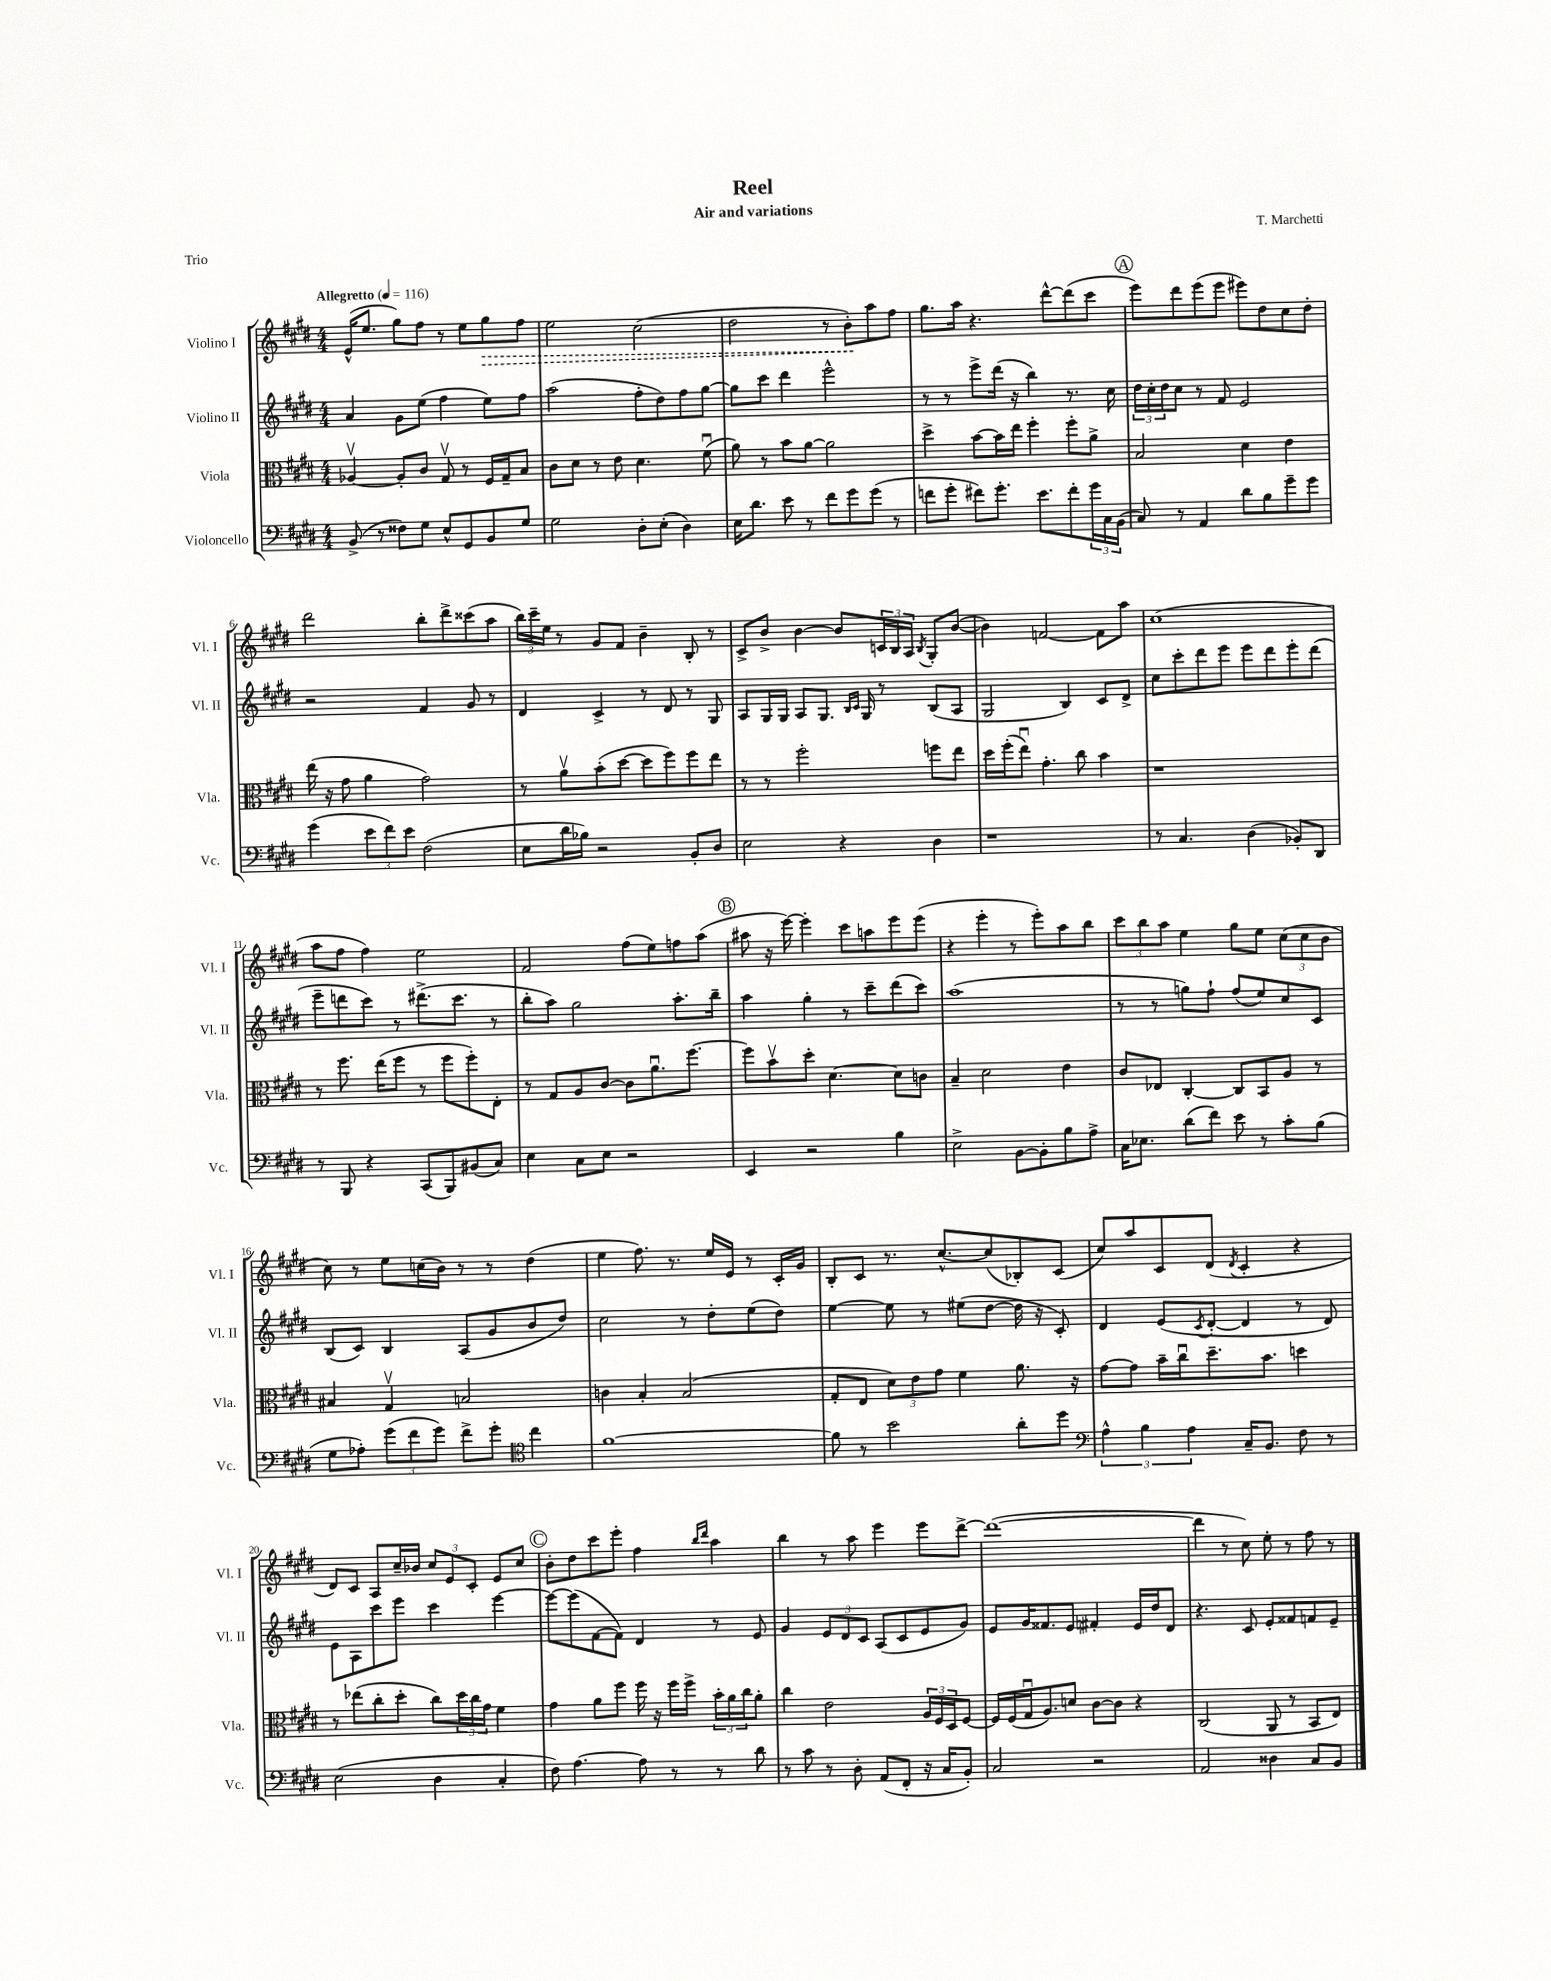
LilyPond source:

\header { title = "Reel" composer = "T. Marchetti" subtitle = "Air and variations" piece = "Trio" }
<<
\new StaffGroup <<
\new Staff = "s0" \with { instrumentName = "Violino I" shortInstrumentName = "Vl. I" } {
    \clef treble \key e \major \numericTimeSignature \time 4/4 \tempo "Allegretto" 4 = 116
    e'16-^( e''8. gis''8) fis''8 r8 e''8 \once \override Hairpin.style = #'dashed-line gis''8\> fis''8 |
    e''2 cis''2( |
    dis''2 r8 b'8-.\!) a''8 fis''8 |
    gis''8. a''16 r4. dis'''8~-^ dis'''8( cis'''8 |
    \mark \markup { \circle "A" } e'''8) dis'''8 e'''8( e'''8 eis'''8) dis''8 cis''8 dis''8-. |
    dis'''2 b''8-. dis'''8-> cisis'''8( a''8 |
    \tuplet 3/2 { b''16) cis'''16-- e''16 } r8 gis'8 fis'8 b'4-- b8-. r8 |
    cis'8-> b'8-> b'4~ b'8 \tuplet 3/2 { c'16 b16 a16 } \acciaccatura { b8 } gis8-. b'8~( |
    b'4) f'2~ f'8 a''8 |
    cis''1( |
    a''8 fis''8 fis''4) e''2 |
    fis'2 fis''8( e''8) f''8 a''8( |
    \mark \markup { \circle "B" } ais''8 r16 e'''16~) e'''4-. cis'''8 a''8 e'''8 e'''8( |
    r4 e'''4-. r8 e'''8-.) a''8 b''8 |
    \tuplet 3/2 { cis'''8 b''8 a''8 } e''4 gis''8 e''8 \tuplet 3/2 { cis''8( cis''8 b'8 } |
    cis''8) r8 e''8 c''16( b'16) r8 r8 dis''4( |
    e''4 fis''8.) r8. e''16 e'16 r8 cis'16-. gis'16 |
    b8-. cis'8 r8. cis''8.~-^ cis''8( bes8-.) cis'8( |
    cis''8) a''8 cis'8 dis'8( \acciaccatura { dis'8 } cis'4-. r4 |
    dis'8) cis'8 a8 cis''16-- bes'16 \tuplet 3/2 { cis''8 e'8 cis'8-. } e'8 cis''8 |
    \mark \markup { \circle "C" } b'8-. dis''8 cis'''8 e'''8-. fis''4 \grace { b''16 dis'''16 } a''4 |
    b''4 r8 a''8 e'''4 e'''8 dis'''8~-> |
    dis'''1~( |
    dis'''4 r8 cis''8) e''8-. r8 fis''8 r8 \bar "|." |
}
\new Staff = "s1" \with { instrumentName = "Violino II" shortInstrumentName = "Vl. II" } {
    \clef treble \key e \major \numericTimeSignature \time 4/4
    a'4 gis'8 e''8( fis''4 e''8) fis''8 |
    a''2( fis''8-. dis''8) fis''8 gis''8~ |
    gis''8 cis'''8 dis'''4 e'''2-^ |
    r8 r8 e'''8-> dis'''16( r16 b''4) r8. cis''16 |
    \mark \markup { \circle "A" } \tuplet 3/2 { dis''16 cis''16-. dis''16 } cis''8 r8 fis'8 e'2 |
    r2 fis'4 gis'8 r8 |
    dis'4 cis'4-> r8 dis'8 r8 gis8 |
    a8 gis16 gis16 a8 gis8. \grace { b16 cis'16 } gis16 r8 b8( a8 |
    gis2 b4) cis'8 dis'8-> |
    cis''8 cis'''8-. dis'''8 e'''8 e'''8 dis'''8 e'''8-. dis'''8( |
    e'''8-- d'''8 cis'''8) r8 dis'''8.->( cis'''8. r8 |
    b''8-. a''8) gis''2 a''8.-. b''16-- |
    \mark \markup { \circle "B" } a''4 gis''4-. r8 cis'''8-- dis'''8( cis'''8) |
    a''1( |
    r8 r8 g''8) fis''8-! fis''8( e''8) cis''8 cis'8 |
    b8( cis'8) b4 a8( gis'8 b'8 dis''8) |
    cis''2 r8 dis''8-. e''8( dis''8) |
    e''4~ e''8 r8 eis''8( dis''8~ dis''16 r16 cis'8-.) |
    dis'4 e'8( \acciaccatura { cis'8 } dis'8~-. dis'4 r8 dis'8) |
    e'8 a8 cis'''8 e'''8 cis'''4 e'''4~ |
    \mark \markup { \circle "C" } e'''8~ e'''8( fis'8~ fis'8) dis'4 r8 e'8 |
    gis'4 \tuplet 3/2 { e'8 dis'8 cis'8 } a8( cis'8 e'8 gis'8) |
    e'8 gis'16 fisis'8. e'8 fis'4-. e'16 dis''16 dis'8 |
    r4. cis'8 e'8-. fisis'8 f'8 e'8-- \bar "|." |
}
\new Staff = "s2" \with { instrumentName = "Viola" shortInstrumentName = "Vla." } {
    \clef alto \key e \major \numericTimeSignature \time 4/4
    aes4~\upbow aes8-. cis'8 gis8\upbow r8 fis16 gis16-- b8 |
    cis'8 dis'8 r8 e'8 dis'4. fis'8\downbow( |
    a'8) r8 b'8 a'8~ a'2 |
    dis''4-> b'8~ b'16 e''16 fis''4-. fis''8-. a'8-> |
    \mark \markup { \circle "A" } b2 dis'4 e'4 |
    e''16( r16 gis'8 a'4 gis'2) |
    r8 a'8\upbow b'8-.( dis''8~ dis''8 fis''8) fis''8 e''8 |
    r8 r8 fis''2-. f''8 e''8 |
    dis''16 fis''16-.( e''8\downbow) gis'4.-. cis''8 b'4 |
    r1 |
    r8 fis''8. e''16( fis''8 r8 fis''8 fis''8-.) e8-. |
    r8 gis8 a8 cis'8~ cis'8 a'8.\downbow fis''8.~ |
    \mark \markup { \circle "B" } fis''8 b'8\upbow dis''8-. dis'4.~ dis'8 c'8 |
    b4-- dis'2 e'4 |
    cis'8 ees8 cis4~-. cis8 b,8 a8 r8 |
    bis4 gis4\upbow b2 |
    c'4 b4-. b2( |
    gis8-. e8 \tuplet 3/2 { dis'8) e'8 gis'8 } fis'4 a'8. r16 |
    gis'8~ gis'8 b'16-- cis''16\downbow dis''8.-- b'8. d''4 |
    r8 ees''8( cis''8-. dis''8-. cis''8) \tuplet 3/2 { dis''16 cis''16 gis'16 } fis'4 |
    \mark \markup { \circle "C" } gis'4 a'8 fis''8 fis''16 r16 fis''16 fis''16-> \tuplet 3/2 { b'16-. a'16 cis''16 } a'8-. |
    cis''4 e'2 \tuplet 3/2 { a16 fis16 dis16 } fis8~ |
    fis16 fis16( gis16\downbow a8.) d'8 cis'8~ cis'8 r4 |
    cis2( a,8 r8 b,8 e8) \bar "|." |
}
\new Staff = "s3" \with { instrumentName = "Violoncello" shortInstrumentName = "Vc." } {
    \clef bass \key e \major \numericTimeSignature \time 4/4
    b,8->( r8 fisis8) gis8 e8-^ gis,8 b,8 gis8 |
    gis2 dis8-. e8-.( dis4) |
    e16 dis'8. e'8 r8 fis'8 gis'8 gis'8( r8 |
    f'8 gis'8-. fis'8) gis'8.-. e'8. fis'8-. \tuplet 3/2 { gis'16 cis16 b,16( } |
    \mark \markup { \circle "A" } cis8) r8 a,4 dis'8 b8 gis'8-- gis'8 |
    gis'4( \tuplet 3/2 { e'8 fis'8) e'8 } fis2( |
    e8 dis'16 bes16) r2 b,8-. dis8 |
    e2 r4 dis4 |
    r1 |
    r8 cis4. dis4( bes,8-.) dis,8 |
    r8 b,,8 r4 cis,8( b,,8) bis,8( cis8) |
    e4 cis8 e8 r2 |
    \mark \markup { \circle "B" } e,4 r2 b4 |
    e2-> b,8~ b,8-. b8 a8-> |
    cis16 ees8. dis'8( fis'8) e'8 r8 cis'8-. b8( |
    gis8 aes8-.) \tuplet 3/2 { gis'8( fis'8 gis'8) } fis'8-> gis'8-. \clef tenor cis''4 |
    fis'1~ |
    fis'8 r8 b'2 a'8-. dis''8 |
    \clef bass \tuplet 3/2 { a4-^ b4 a4 } cis16-- b,8. fis8 r8 |
    e2( dis4 cis4-. |
    \mark \markup { \circle "C" } fis8) a4.~ a8 r8 r8 dis'8 |
    r8 cis'8 r8 dis8-. a,8( fis,8-. r16 cis16 b,8-.) |
    cis2 r2 |
    a,2 disis4 cis8 b,8 \bar "|." |
}
>>
>>
